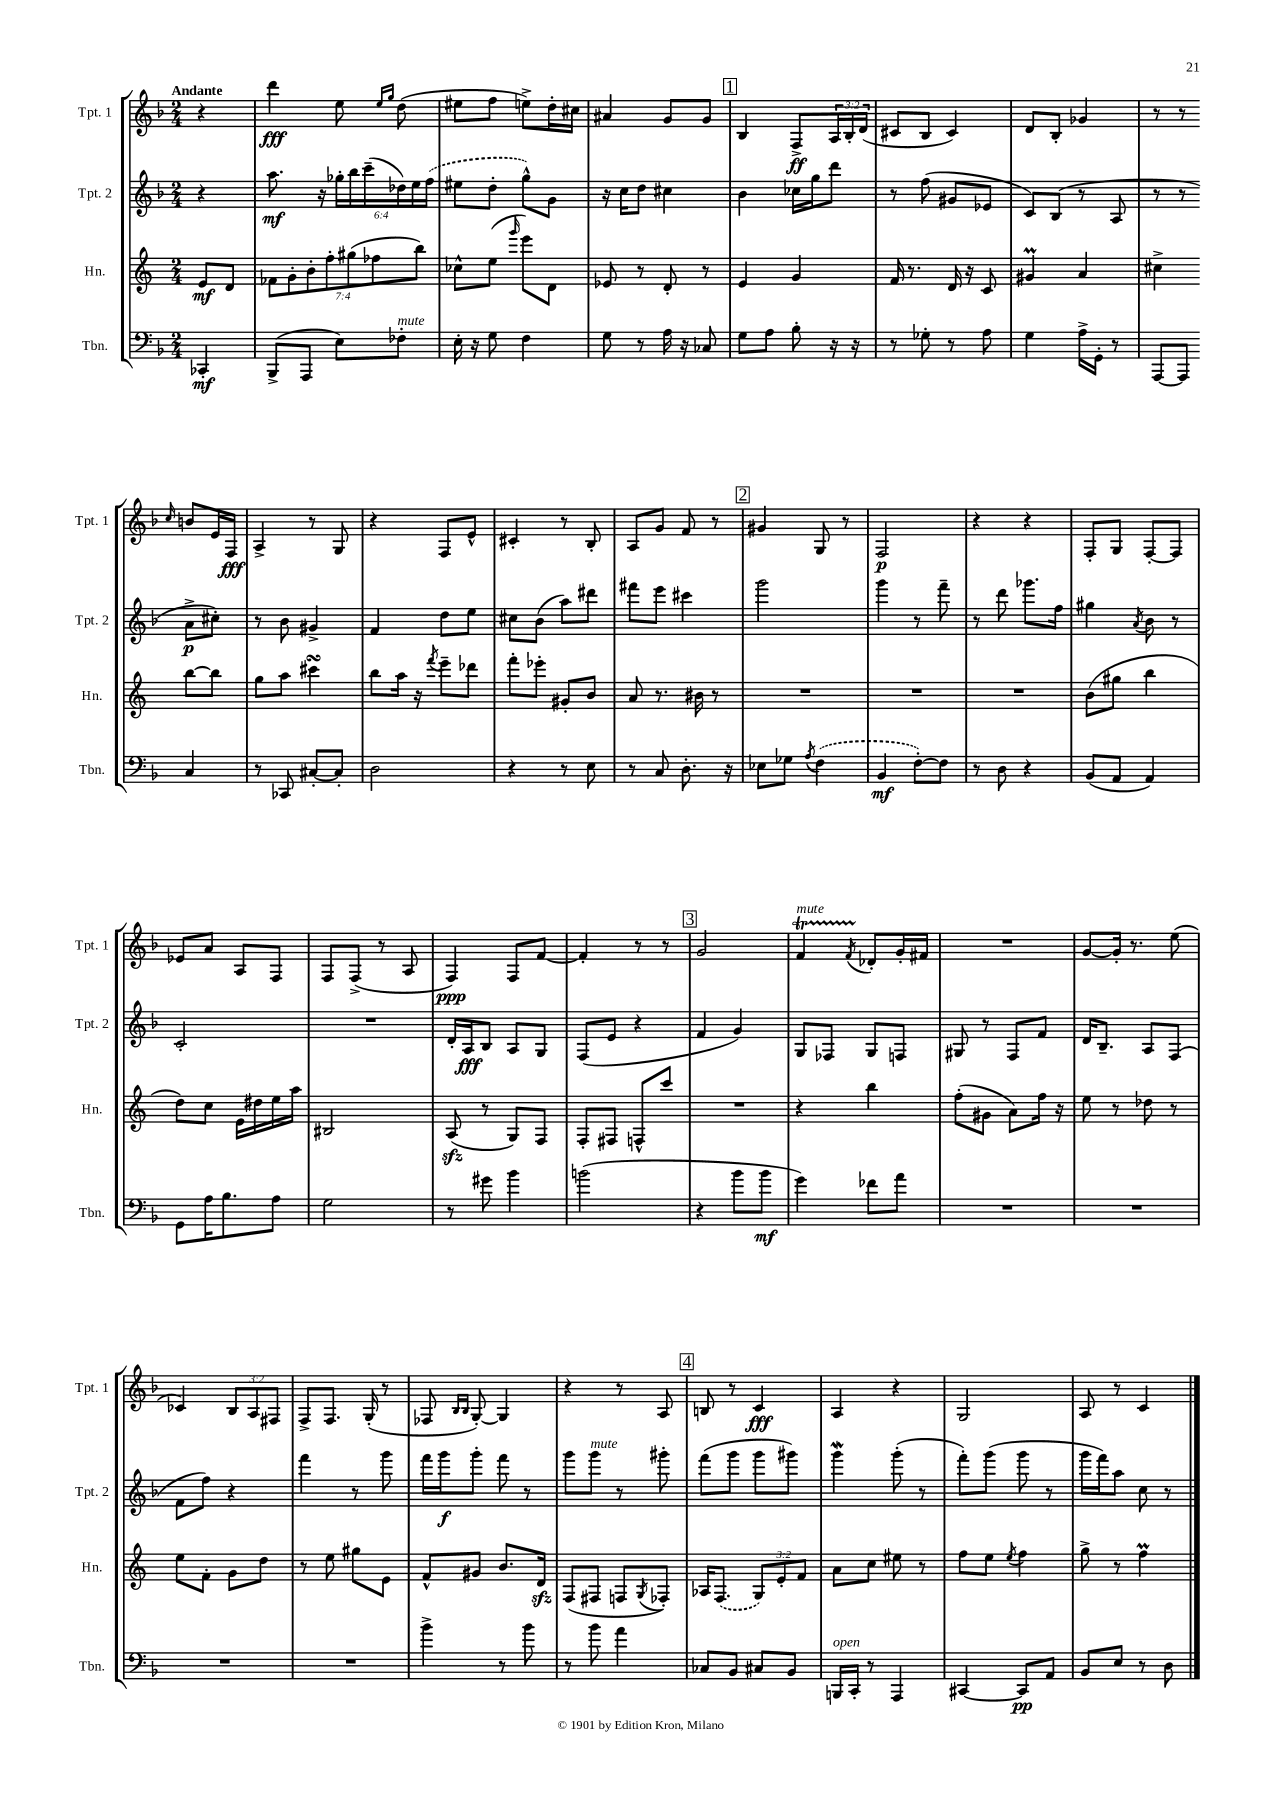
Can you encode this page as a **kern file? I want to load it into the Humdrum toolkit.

**kern	**dynam	**kern	**dynam	**kern	**dynam	**kern	**dynam
*part4	*part4	*part3	*part3	*part2	*part2	*part1	*part1
*staff4	*staff4	*staff3	*staff3	*staff2	*staff2	*staff1	*staff1
*I"Tbn.	*	*I"Hn.	*	*I"Tpt. 2	*	*I"Tpt. 1	*
*I'Tbn.	*	*I'Hn.	*	*I'Tpt. 2	*	*I'Tpt. 1	*
*clefF4	*	*clefG2	*	*clefG2	*	*clefG2	*
*k[b-]	*	*k[]	*	*k[b-]	*	*k[b-]	*
*M2/4	*	*M2/4	*	*M2/4	*	*M2/4	*
=	=	=	=	=	=	=	=
!	!	!	!	!	!	!LO:TX:a:B:t=Andante	!
4CC-X'/	mf	8e/L	mf	4r	.	4r	.
.	.	8d/J	.	.	.	.	.
=1	=1	=1	=1	=1	=1	=1	=1
(8BBB-^/L	.	14f-X\L	.	8.aa\	mf	4ddd\	fff
.	.	14g'\	.	.	.	.	.
8AAA/J	.	.	.	.	.	.	.
.	.	14b'\	.	.	.	.	.
.	.	.	.	16r	.	.	.
.	.	14ff'\	.	.	.	.	.
8E\L)	.	.	.	24gg-X'\LL	.	8ee\	.
.	.	(14gg#X\	.	.	.	.	.
.	.	.	.	24bb-\	.	.	.
.	.	.	.	(24ccc~\	.	.	.
.	.	14ff-X\	.	.	.	.	.
.	.	.	.	.	.	16qqee/LL	.
.	.	.	.	.	.	16qqgg/JJ	.
!LO:TX:a:i:t=mute	!	!	!	!	!	!	!
8F-X'\J	.	.	.	24dd-X\)	.	(8dd\	.
.	.	.	.	24ee\	.	.	.
.	.	14bb\J)	.	.	.	.	.
.	.	.	.	(24ff\JJ	.	.	.
=2	=2	=2	=2	=2	=2	=2	=2
16E'\	.	8cc-X^^\L	.	8ee#X\L	.	8ee#X\L	.
16r	.	.	.	.	.	.	.
8G\	.	(8ee\J	.	8dd'\J	.	8ff\J	.
.	.	16qqggg/	.	.	.	.	.
4F\	.	8eee\L)	.	8gg^^\L)	.	8een^\L)	.
.	.	8d\J	.	8g\J	.	16dd'\L	.
.	.	.	.	.	.	16cc#X\JJ	.
=3	=3	=3	=3	=3	=3	=3	=3
8G\	.	8e-X/	.	16r	.	4a#X/	.
.	.	.	.	16cc\KL	.	.	.
8r	.	8r	.	8dd\J	.	.	.
16A\	.	8d'/	.	4cc#X\	.	8g/L	.
16r	.	.	.	.	.	.	.
8C-X/	.	8r	.	.	.	8g/J	.
!!LO:REH:place=s1:t=1
=4	=4	=4	=4	=4	=4	=4	=4
8G\L	.	4e/	.	4b-\	.	4B-/	.
8A\J	.	.	.	.	.	.	.
8B-'\	.	4g/	.	16cc-X\LL	.	8F^/L	ff
.	.	.	.	16gg\J	.	.	.
16r	.	.	.	8ddd\J	.	24A/L	.
.	.	.	.	.	.	24B-'/	.
16r	.	.	.	.	.	.	.
.	.	.	.	.	.	(24d/JJ	.
=5	=5	=5	=5	=5	=5	=5	=5
8r	.	16f/	.	8r	.	8c#X/L	.
.	.	8.r	.	.	.	.	.
8G-X'\	.	.	.	(8ff\	.	8B-/J	.
8r	.	16d/	.	8g#X/L	.	4c#/)	.
.	.	16r	.	.	.	.	.
8A\	.	8c/	.	8e-X/J	.	.	.
=6	=6	=6	=6	=6	=6	=6	=6
4G\	.	4g#Xm/	.	8c/L)	.	8d/L	.
.	.	.	.	(8B-/J	.	8B-'/J	.
16A^\LL	.	4a/	.	8r	.	4g-X/	.
16GG'\JJ	.	.	.	.	.	.	.
8r	.	.	.	8A/	.	.	.
=7	=7	=7	=7	=7	=7	=7	=7
[8AAA/L	.	4cc#X^\	.	8r	.	8r	.
8AAA/J]	.	.	.	8r	.	8r	.
.	.	.	.	.	.	16qqcc/	.
4C/	.	[8bb\L	.	8a^\L	p	8bn/L	.
.	.	8bb\J]	.	8cc#X'\J)	.	16e/L	.
.	.	.	.	.	.	16F/JJ	fff
!!LO:LB:g=z
=8	=8	=8	=8	=8	=8	=8	=8
8r	.	8gg\L	.	8r	.	4A^/	.
8CC-X/	.	8aa\J	.	8b-\	.	.	.
[8C#X'/L	.	4ccc#XsSsS\	.	4g#X^/	.	8r	.
8C#'/J]	.	.	.	.	.	8G/	.
=9	=9	=9	=9	=9	=9	=9	=9
2D\	.	8bb\L	.	4f/	.	4r	.
.	.	16aa\Jk	.	.	.	.	.
.	.	16r	.	.	.	.	.
.	.	8qfff/	.	.	.	.	.
.	.	8eee~\L	.	8dd\L	.	8F/L	.
.	.	8ddd-X\J	.	8ee\J	.	8e^^/J	.
=10	=10	=10	=10	=10	=10	=10	=10
4r	.	8fff'\L	.	8cc#X\L	.	4c#X'/	.
.	.	8eee-X'\J	.	(8b-\J	.	.	.
8r	.	8g#X'/L	.	8aa\L)	.	8r	.
8E\	.	8b/J	.	8ddd#X\J	.	8B-'/	.
=11	=11	=11	=11	=11	=11	=11	=11
8r	.	8a/	.	8fff#X\L	.	8A/L	.
8C/	.	8.r	.	8eee\J	.	8g/J	.
8.D'\	.	.	.	4ccc#X\	.	8f/	.
.	.	16b#X\	.	.	.	.	.
.	.	8r	.	.	.	8r	.
16r	.	.	.	.	.	.	.
!!LO:REH:place=s1:t=2
=12	=12	=12	=12	=12	=12	=12	=12
8E-X\L	.	2r	.	2ggg\	.	4g#X/	.
8G-X\J	.	.	.	.	.	.	.
8qA/	.	.	.	.	.	.	.
(4F\	.	.	.	.	.	8G/	.
.	.	.	.	.	.	8r	.
=13	=13	=13	=13	=13	=13	=13	=13
4BB-/	mf	2r	.	4ggg\	.	2F/	p
[8F'\L)	.	.	.	8r	.	.	.
8F\J]	.	.	.	8fff~\	.	.	.
=14	=14	=14	=14	=14	=14	=14	=14
8r	.	2r	.	8r	.	4r	.
8D\	.	.	.	8ddd\	.	.	.
4r	.	.	.	8.ggg-X\L	.	4r	.
.	.	.	.	16ff\Jk	.	.	.
=15	=15	=15	=15	=15	=15	=15	=15
(8BB-/L	.	(8b\L	.	4gg#X\	.	8F'/L	.
8AA/J	.	8gg#X\J	.	.	.	8G/J	.
.	.	.	.	8qa/	.	.	.
4AA/)	.	4bb\	.	8b-\	.	[8F'/L	.
.	.	.	.	8r	.	8F/J]	.
!!LO:LB:g=z
=16	=16	=16	=16	=16	=16	=16	=16
8GG\L	.	8dd\L)	.	2c'/	.	8e-X/L	.
16A\K	.	8cc\J	.	.	.	8a/J	.
8.B-\	.	.	.	.	.	.	.
.	.	16e\LL	.	.	.	8A/L	.
.	.	16dd#X\	.	.	.	.	.
8A\J	.	16ee\	.	.	.	8F/J	.
.	.	16aa\JJ	.	.	.	.	.
=17	=17	=17	=17	=17	=17	=17	=17
2G\	.	2B#X/	.	2r	.	8F/L	.
.	.	.	.	.	.	(8F^/J	.
.	.	.	.	.	.	8r	.
.	.	.	.	.	.	8A/	.
=18	=18	=18	=18	=18	=18	=18	=18
8r	.	(8Azz/	.	16d'/LL	.	4F/)	ppp
.	.	.	.	16A/J	fff	.	.
8g#X\	.	8r	.	8B-/J	.	.	.
4b-\	.	8G/L)	.	8A/L	.	8F/L	.
.	.	8F/J	.	8G/J	.	[8f/J	.
=19	=19	=19	=19	=19	=19	=19	=19
(2bn\	.	8F'/L	.	(8F/L	.	4f'/]	.
.	.	8F#X/J	.	8e/J	.	.	.
.	.	8Fn^^/L	.	4r	.	8r	.
.	.	8ccc/J	.	.	.	8r	.
!!LO:REH:place=s1:t=3
=20	=20	=20	=20	=20	=20	=20	=20
4r	.	2r	.	4f/	.	2g/	.
8b-\L	.	.	.	4g/)	.	.	.
8b-\J	mf	.	.	.	.	.	.
=21	=21	=21	=21	=21	=21	=21	=21
!	!	!	!	!	!	!LO:TX:a:i:t=mute	!
4g\)	.	4r	.	8G/L	.	4fT/	.
.	.	.	.	8F-X/J	.	.	.
.	.	.	.	.	.	8qf/	.
8f-X\L	.	4bb\	.	8G/L	.	8d-X'/L	.
8a\J	.	.	.	8Fn/J	.	16g'/L	.
.	.	.	.	.	.	16f#X/JJ	.
=22	=22	=22	=22	=22	=22	=22	=22
2r	.	(8ff'\L	.	8G#X/	.	2r	.
.	.	8g#X\J	.	8r	.	.	.
.	.	8a\L)	.	8F/L	.	.	.
.	.	16ff\Jk	.	8f/J	.	.	.
.	.	16r	.	.	.	.	.
=23	=23	=23	=23	=23	=23	=23	=23
2r	.	8ee\	.	16d/KL	.	[8g/L	.
.	.	.	.	8.B-~/J	.	.	.
.	.	8r	.	.	.	16g'/Jk]	.
.	.	.	.	.	.	8.r	.
.	.	8dd-X\	.	8A/L	.	.	.
.	.	8r	.	(8F/J	.	(8ee\	.
!!LO:LB:g=z
=24	=24	=24	=24	=24	=24	=24	=24
2r	.	8ee\L	.	8f\L	.	4c-X/)	.
.	.	8f'\J	.	8ff\J)	.	.	.
.	.	8g\L	.	4r	.	12B-/L	.
.	.	.	.	.	.	12A/	.
.	.	8dd\J	.	.	.	.	.
.	.	.	.	.	.	12F#X/J	.
=25	=25	=25	=25	=25	=25	=25	=25
2r	.	8r	.	4fff\	.	8F^/L	.
.	.	8ee\	.	.	.	8.F/J	.
.	.	8gg#X\L	.	8r	.	.	.
.	.	.	.	.	.	(16G'/	.
.	.	8e\J	.	8ggg\	.	8r	.
=26	=26	=26	=26	=26	=26	=26	=26
4b-^\	.	8f^^/L	.	16fff\LL	.	8F-X/	.
.	.	.	.	16ggg\J	f	.	.
.	.	.	.	.	.	16qqB-/LL	.
.	.	.	.	.	.	16qqB-/JJ	.
.	.	8g#X/J	.	8ggg'\J	.	[8G'/)	.
8r	.	8.b/L	.	8fff\	.	4G/]	.
8b-\	.	.	.	8r	.	.	.
.	.	16dzz/Jk	.	.	.	.	.
=27	=27	=27	=27	=27	=27	=27	=27
8r	.	(8F/L	.	8ggg\L	.	4r	.
!	!	!	!	!LO:TX:a:i:t=mute	!	!	!
8b-\	.	8F#X/J	.	8ggg\J	.	.	.
4a\	.	8Fn/L	.	8r	.	8r	.
.	.	8qG/	.	.	.	.	.
.	.	8F-X'/J)	.	8ggg#X'\	.	8A/	.
!!LO:REH:place=s1:t=4
=28	=28	=28	=28	=28	=28	=28	=28
8C-X/L	.	16A-X/KL	.	(8fff\L	.	8Bn/	.
.	.	(8.F/J	.	.	.	.	.
8BB-/J	.	.	.	8ggg\J	.	8r	.
8C#X/L	.	12G/L)	.	8ggg\L	.	4c/	fff
.	.	12e'/	.	.	.	.	.
8BB-/J	.	.	.	8ggg#X\J)	.	.	.
.	.	12f/J	.	.	.	.	.
=29	=29	=29	=29	=29	=29	=29	=29
!LO:TX:a:i:t=open	!	!	!	!	!	!	!
16BBBn/LL	.	8a\L	.	4gggW\	.	4A/	.
16CC'/JJ	.	.	.	.	.	.	.
8r	.	8cc\J	.	.	.	.	.
4AAA/	.	8ee#X\	.	(8ggg'\	.	4r	.
.	.	8r	.	8r	.	.	.
=30	=30	=30	=30	=30	=30	=30	=30
[4CC#X/	.	8ff\L	.	8fff'\L)	.	2G/	.
.	.	8ee\J	.	(8ggg\J	.	.	.
.	.	8qee/	.	.	.	.	.
8CC#/L]	pp	4ff\	.	8ggg\	.	.	.
8AA/J	.	.	.	8r	.	.	.
=31	=31	=31	=31	=31	=31	=31	=31
8BB-/L	.	8gg^\	.	16ggg\LL	.	8A/	.
.	.	.	.	16fff\J)	.	.	.
8E/J	.	8r	.	8aa\J	.	8r	.
8r	.	4ffM\	.	8cc\	.	4c/	.
8D\	.	.	.	8r	.	.	.
==	==	==	==	==	==	==	==
*-	*-	*-	*-	*-	*-	*-	*-
